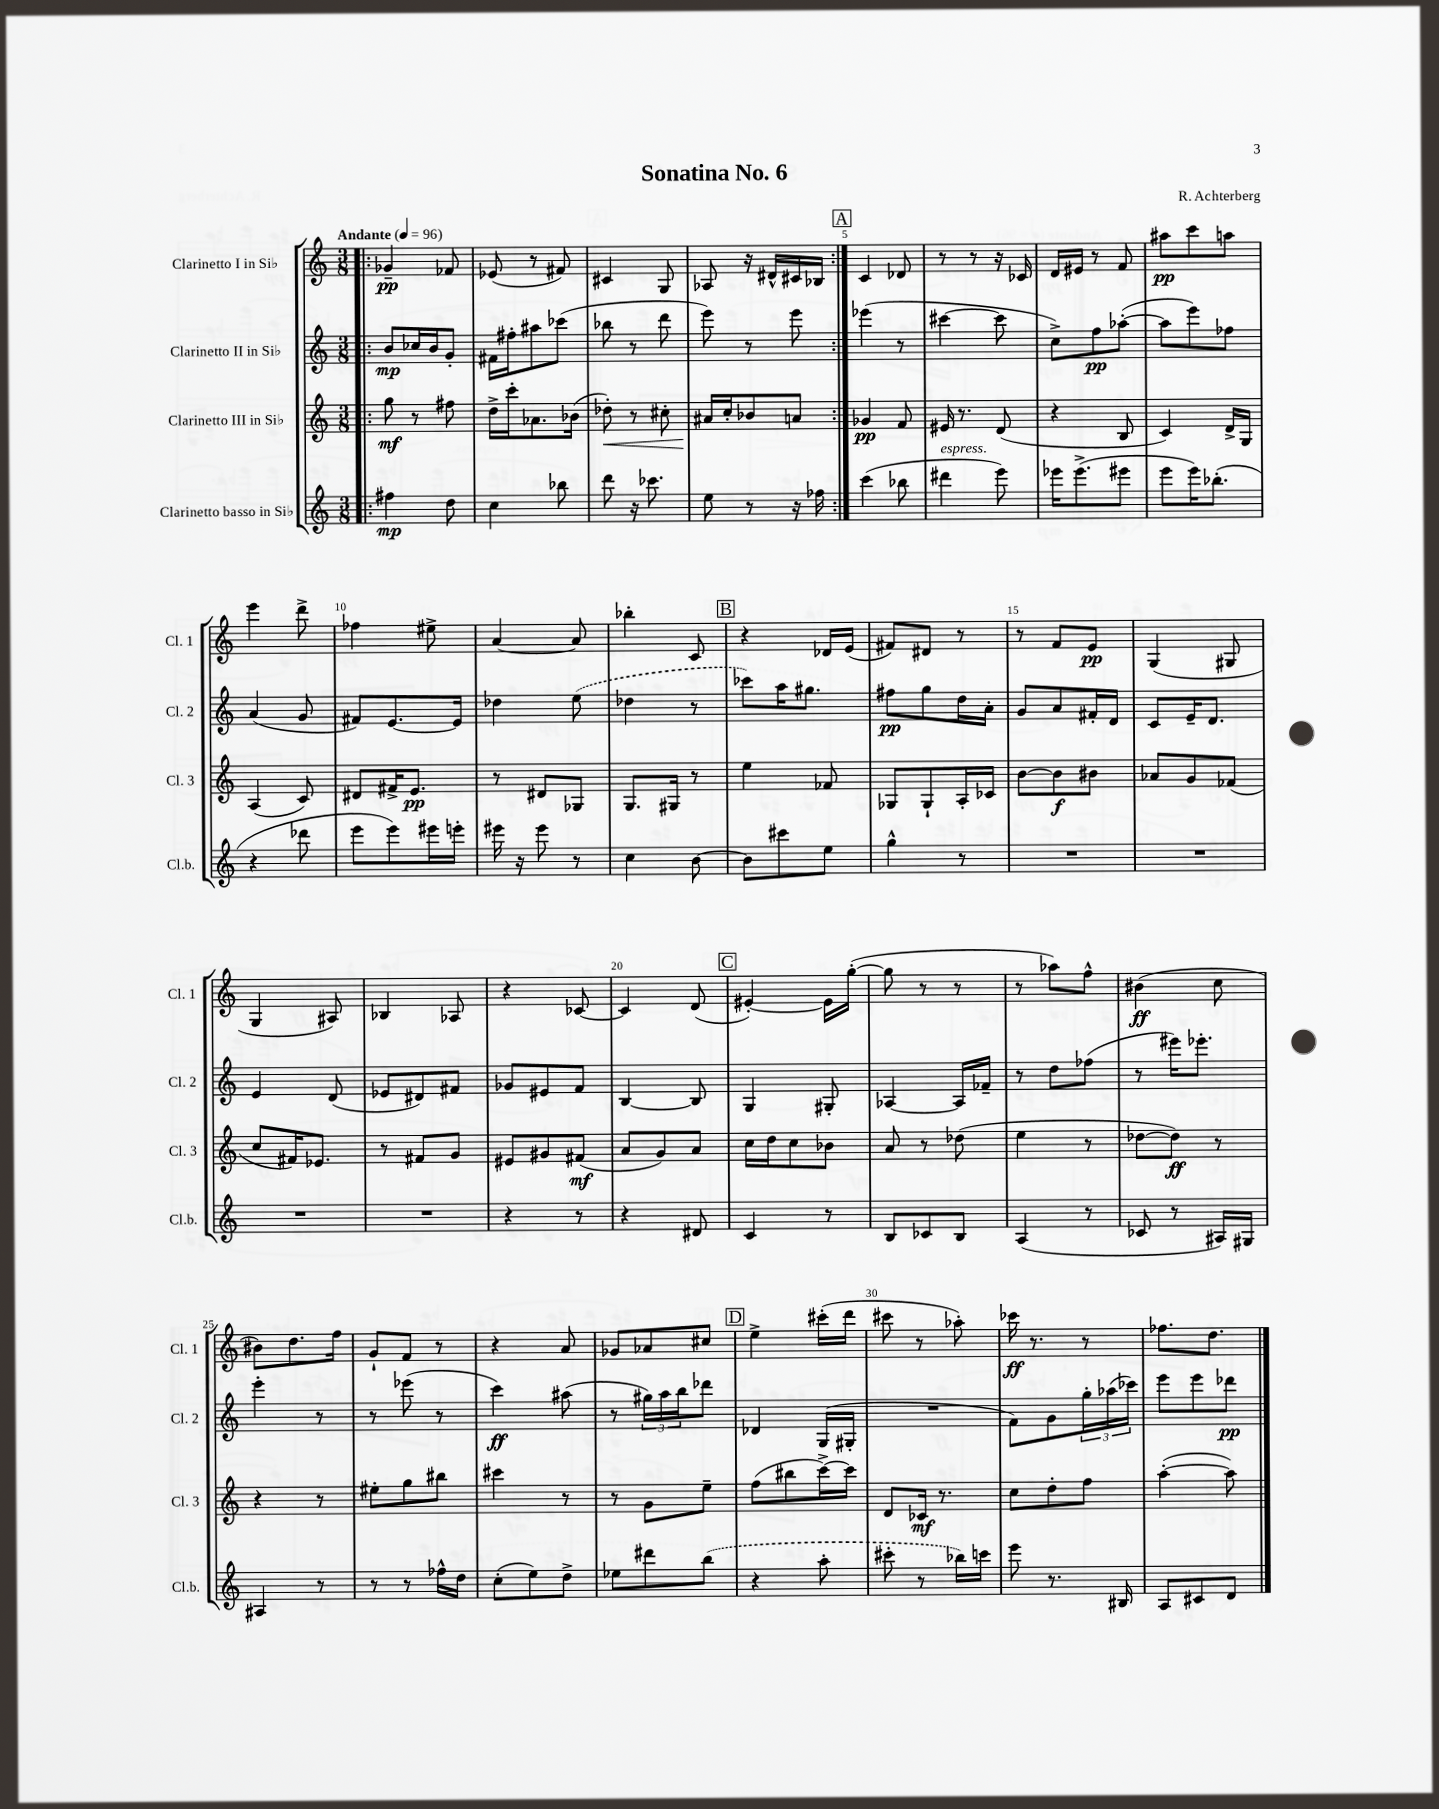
\header { title = "Sonatina No. 6" composer = "R. Achterberg" }
<<
\new StaffGroup <<
\new Staff = "s0" \with { instrumentName = "Clarinetto I in Sib" shortInstrumentName = "Cl. 1" } {
    \clef treble \key c \major \numericTimeSignature \time 3/8 \tempo "Andante" 4 = 96
    \repeat volta 2 { \bar ".|:" ges'4--\pp fes'8 |
    ees'8( r8 fis'8) |
    cis'4 g8 |
    aes8 r16 dis'16-^ cis'16 bes16 | }
    \mark \markup { \box "A" } c'4 des'8 |
    r8 r8 r16 ces'16 |
    d'16 eis'16 r8 f'8 |
    ais''8\pp c'''8 a''8 |
    e'''4 d'''8-> |
    fes''4 eis''8-> |
    a'4~ a'8 |
    bes''4-. c'8 |
    \mark \markup { \box "B" } r4 des'16 e'16( |
    fis'8) dis'8 r8 |
    r8 f'8 e'8\pp |
    g4( gis8 |
    g4 ais8) |
    bes4 aes8 |
    r4 ces'8~ |
    ces'4 d'8( |
    \mark \markup { \box "C" } eis'4~-.) eis'16 g''16~-.( |
    g''8 r8 r8 |
    r8 aes''8) f''8-^ |
    bis'4\ff( c''8 |
    bis'8) d''8. f''16 |
    g'8-! f'8 r8 |
    r4 a'8 |
    ges'8 aes'8 cis''8 |
    \mark \markup { \box "D" } e''4-> cis'''16-.( d'''16 |
    cis'''8 r8 aes''8-.) |
    ces'''16\ff r8. r8 |
    fes''8. d''8. \bar "|." |
}
\new Staff = "s1" \with { instrumentName = "Clarinetto II in Sib" shortInstrumentName = "Cl. 2" } {
    \clef treble \key c \major \numericTimeSignature \time 3/8
    \repeat volta 2 { \bar ".|:" b'8\mp ces''16 b'16 g'8-. |
    fis'16 fis''16-. ais''8 ces'''8( |
    bes''8 r8 d'''8 |
    e'''8) r8 e'''8 | }
    \mark \markup { \box "A" } ees'''4( r8 |
    cis'''4~ cis'''8 |
    c''8->) f''8\pp aes''8~-.( |
    aes''8 e'''8) fes''8 |
    a'4( g'8 |
    fis'8) e'8.~ e'16 |
    des''4 \once \slurDashed e''8( |
    des''4 r8 |
    \mark \markup { \box "B" } ces'''8) a''16 gis''8. |
    fis''8\pp g''8 d''16 a'16-. |
    g'8 a'8 fis'16-. d'16 |
    c'8 e'16-- d'8. |
    e'4 d'8( |
    ees'8 dis'8) fis'8 |
    ges'8 eis'8 f'8 |
    b4~ b8 |
    \mark \markup { \box "C" } g4 gis8-. |
    aes4~ aes16 fes'16-- |
    r8 d''8 fes''8( |
    r8 eis'''16) ees'''8.-. |
    e'''4-. r8 |
    r8 ees'''8( r8 |
    c'''4\ff) ais''8( |
    r8 \tuplet 3/2 { gis''16) a''16 b''16 } des'''8 |
    \mark \markup { \box "D" } des'4 g16( gis16-. |
    R4. |
    f'8) g'8 \tuplet 3/2 { g''16-. aes''16( ces'''16) } |
    e'''8 e'''8 des'''8\pp \bar "|." |
}
\new Staff = "s2" \with { instrumentName = "Clarinetto III in Sib" shortInstrumentName = "Cl. 3" } {
    \clef treble \key c \major \numericTimeSignature \time 3/8
    \repeat volta 2 { \bar ".|:" g''8\mf r8 fis''8 |
    d''16-> c'''16-. aes'8. bes'16( |
    des''8-.\<) r8 cis''8-. |
    ais'16\! c''16-. bes'8 a'8 | }
    \mark \markup { \box "A" } ges'4\pp f'8 |
    eis'16 r8. d'8( |
    r4 b8 |
    c'4) d'16-> g16 |
    a4( c'8) |
    dis'8 fis'16-> e'8.\pp |
    r8 dis'8 ges8 |
    g8. gis16 r8 |
    \mark \markup { \box "B" } e''4 fes'8 |
    ges8 ges8-! a16-. ces'16 |
    b'8~ b'8\f bis'8 |
    aes'8 g'8 fes'8( |
    c''8 fis'16) ees'8. |
    r8 fis'8 g'8 |
    eis'8 gis'8 fis'8\mf( |
    a'8 g'8) a'8 |
    \mark \markup { \box "C" } c''16 d''16 c''8 bes'8 |
    a'8 r8 des''8( |
    e''4 r8 |
    des''8~ des''8\ff) r8 |
    r4 r8 |
    eis''8-. g''8 bis''8 |
    cis'''4 r8 |
    r8 g'8 e''8-- |
    \mark \markup { \box "D" } f''8( bis''8 c'''16~->) c'''16 |
    d'8 ces'16\mf r8. |
    c''8 d''8-. f''8 |
    a''4~-.( a''8) \bar "|." |
}
\new Staff = "s3" \with { instrumentName = "Clarinetto basso in Sib" shortInstrumentName = "Cl.b." } {
    \clef treble \key c \major \numericTimeSignature \time 3/8
    \repeat volta 2 { \bar ".|:" fis''4\mp d''8 |
    c''4 bes''8 |
    d'''8 r16 ces'''8. |
    e''8 r8 r16 fes''16 | }
    \mark \markup { \box "A" } c'''4( bes''8 |
    dis'''4^\markup { \italic "espress." } e'''8) |
    ees'''16 ees'''8.->( eis'''8 |
    e'''8 e'''16) bes''8.-.( |
    r4 des'''8 |
    e'''8 e'''8) eis'''16 e'''16-. |
    eis'''16 r16 eis'''8 r8 |
    c''4 b'8~ |
    \mark \markup { \box "B" } b'8 cis'''8 e''8 |
    g''4-^ r8 |
    R4. |
    R4. |
    R4. |
    R4. |
    r4 r8 |
    r4 dis'8 |
    \mark \markup { \box "C" } c'4 r8 |
    b8 ces'8 b8 |
    a4( r8 |
    ces'8 r8 ais16) gis16 |
    ais4 r8 |
    r8 r8 fes''16-^ d''16 |
    c''8-.( e''8) d''8-> |
    ees''8 dis'''8 \once \slurDashed b''8( |
    \mark \markup { \box "D" } r4 a''8-. |
    cis'''8-. r8 bes''16) c'''16 |
    e'''8 r8. bis16 |
    a8 cis'8 d'8 \bar "|." |
}
>>
>>
\layout { \context { \Score \override BarNumber.break-visibility = ##(#f #t #t) barNumberVisibility = #(every-nth-bar-number-visible 5) } }
